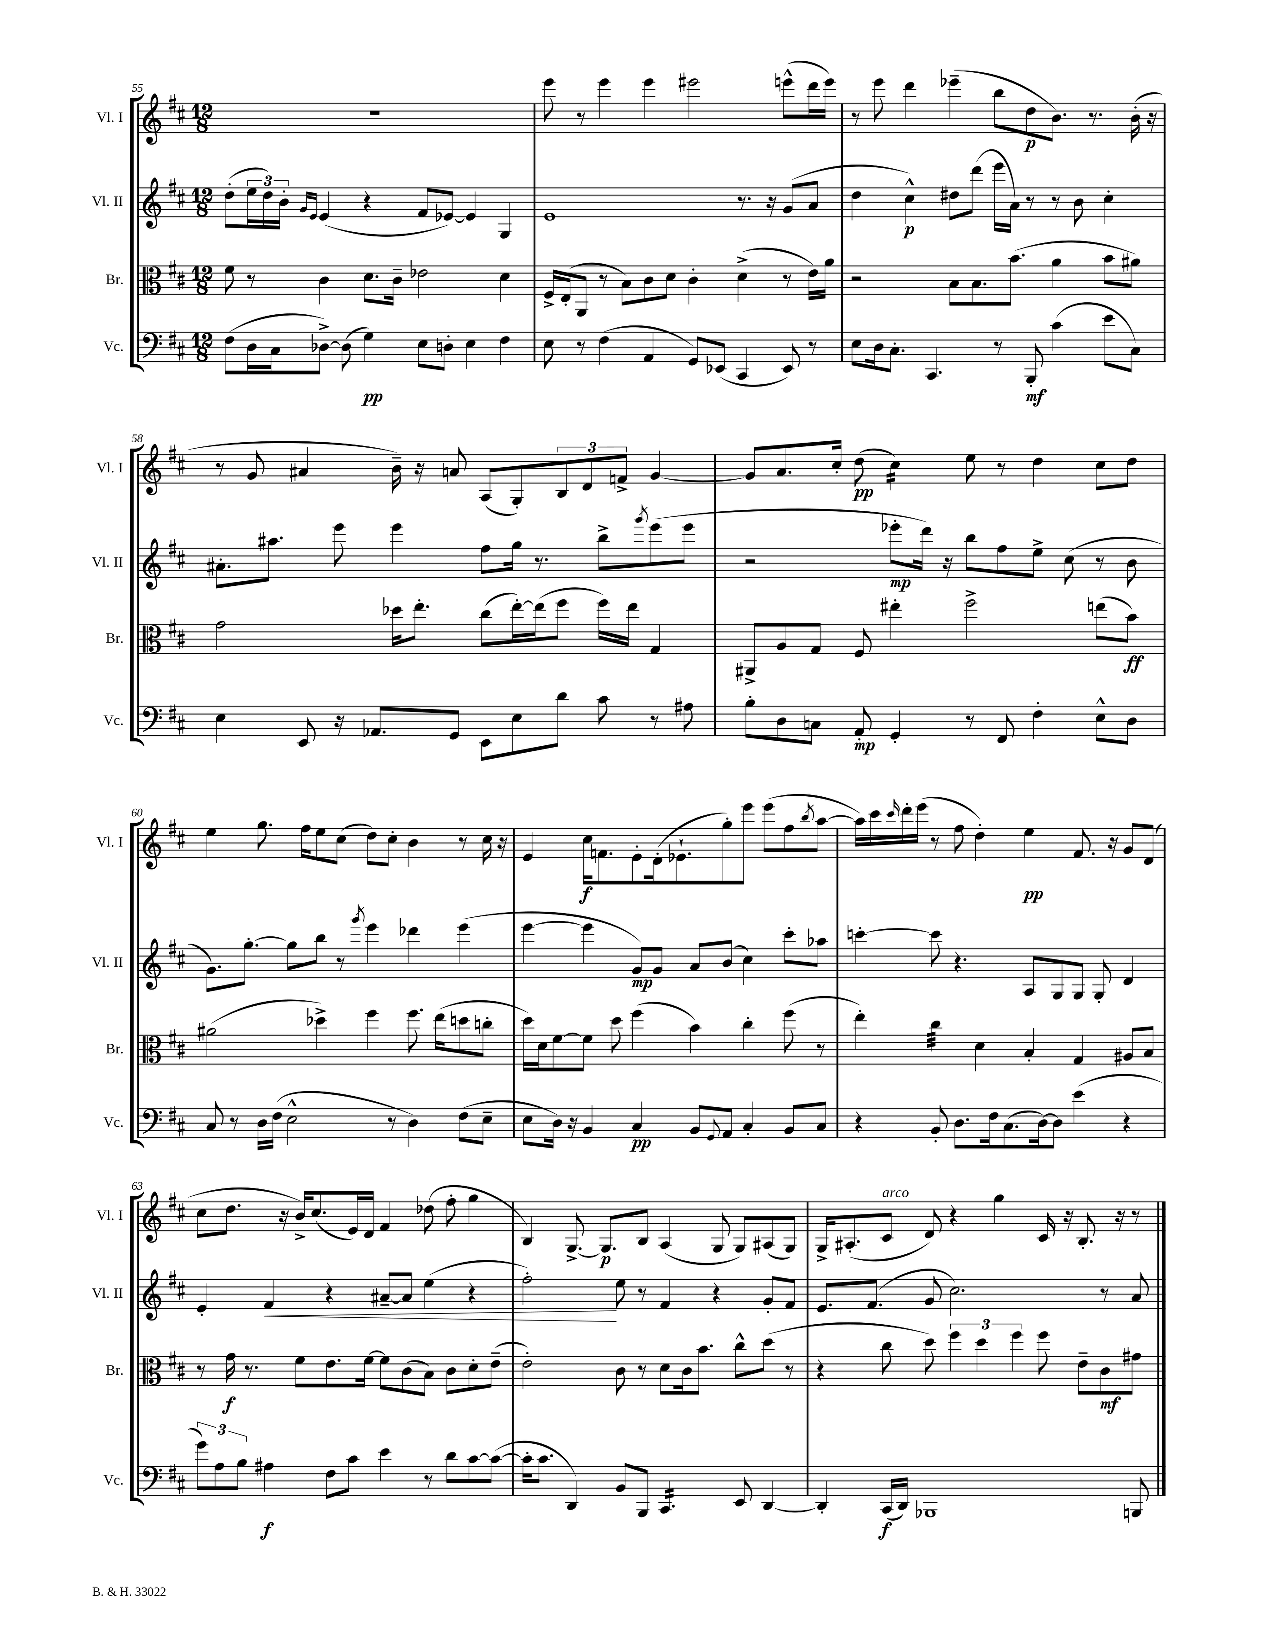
<<
\new StaffGroup <<
\new Staff = "s0" \with { instrumentName = "Vl. I" shortInstrumentName = "Vl. I" } {
    \clef treble \key d \major \numericTimeSignature \time 12/8
    R1. |
    e'''8 r8 e'''4 e'''4 eis'''2 e'''8-^( d'''16 e'''16) |
    r8 e'''8 d'''4 ees'''4--( b''8 d''8\p b'8.) r8. b'16-.( r16 |
    r8 g'8 ais'4 b'16--) r16 a'8 a8( g8-.) \tuplet 3/2 { b8 d'8 f'8-> } g'4~ |
    g'8 a'8. cis''16-. d''8\pp( cis''4:16) e''8 r8 d''4 cis''8 d''8 |
    e''4 g''8. fis''16 e''8 cis''8( d''8) cis''8-. b'4 r8 cis''16 r16 |
    e'4 cis''16\f f'8. e'8-. d'16-.( ees'8.-! g''8-.) e'''8 e'''8( fis''8 \acciaccatura { b''8 } a''8~ |
    a''16) cis'''16 \grace { cis'''16 } d'''16-. e'''16( r8 fis''8 d''4-.) e''4\pp fis'8. r16 g'8 d'8( |
    cis''8 d''8. r16 b'16->) cis''8.( e'16) d'16 fis'4 des''8( fis''8-. g''4 |
    b4) g8.~-> g8.\p b8 a4( g8 g8) ais8( g8) |
    g16-> ais8.-.( cis'8^\markup { \italic "arco" } d'8) r4 g''4 cis'16 r16 b8.-. r16 r8 \bar "|." |
}
\new Staff = "s1" \with { instrumentName = "Vl. II" shortInstrumentName = "Vl. II" } {
    \clef treble \key d \major \numericTimeSignature \time 12/8
    d''8-.( \tuplet 3/2 { e''16 d''16) b'16-. } \grace { g'16 e'16 } e'4( r4 fis'8 ees'8~) ees'4 g4 |
    e'1 r8. r16 g'8( a'8 |
    d''4 cis''4-^\p) dis''8 d'''8( e'''16 a'16) r8 r8 b'8 cis''4-. |
    ais'8.-. ais''8. e'''8 e'''4 fis''8 g''16 r8. b''8-> \acciaccatura { g'''8 } e'''8( e'''8 |
    r2 ees'''8-.\mp d'''16) r16 b''8 fis''8 e''8-> cis''8( r8 b'8 |
    g'8.) g''8.~-. g''8 b''8 r8 \acciaccatura { g'''8 } e'''4 des'''4 e'''4( |
    e'''4~ e'''4 g'8\mp) g'8 a'8 b'8( cis''4) cis'''8-. aes''8 |
    c'''4~-. c'''8 r4. a8 g8 g8 g8-. d'4 |
    e'4-. fis'4\< r4 ais'8~-- ais'8 e''4( r4 |
    fis''2-.\!) e''8 r8 fis'4 r4 g'8-. fis'8 |
    e'8. fis'8.( g'8 cis''2.) r8 a'8 \bar "|." |
}
\new Staff = "s2" \with { instrumentName = "Br." shortInstrumentName = "Br." } {
    \clef alto \key d \major \numericTimeSignature \time 12/8
    fis'8 r8 cis'4 d'8. cis'16-- ees'2 d'4 |
    fis16-> e16-.( a,8 r8 b8) cis'8 d'8 cis'4-. d'4->( r8 e'16) a'16 |
    r2 b8 b8. b'8.( a'4 b'8 ais'8) |
    g'2 des''16 e''8.-. cis''8( e''16~-.) e''16( fis''8 fis''16) e''16 g4 |
    ais,8-> a8 g8 fis8 eis''4-. fis''2-> e''8( b'8\ff) |
    ais'2( des''4->) fis''4 fis''8. e''16( d''8 c''8-. |
    d''16) d'16 fis'8~ fis'8 d''8 fis''4( b'4) cis''4-. fis''8( r8 |
    e''4-.) cis''4:32 d'4 b4-. g4 ais8 b8 |
    r8 g'16\f r8. fis'8 e'8. fis'16~ fis'8 cis'8( b8) cis'8 d'8-. e'8--( |
    e'2-.) cis'8 r8 d'8 cis'16 b'8. cis''8-^ d''8( r8 |
    r4 cis''8 d''8) \tuplet 3/2 { fis''4 d''4 fis''4 } fis''8 e'8-- cis'8\mf gis'8 \bar "|." |
}
\new Staff = "s3" \with { instrumentName = "Vc." shortInstrumentName = "Vc." } {
    \clef bass \key d \major \numericTimeSignature \time 12/8
    fis8( d16 cis16 des8~->) des8( g4\pp) e8 d8-. e4 fis4 |
    e8 r8 fis4( a,4 g,8) ees,8( cis,4 ees,8) r8 |
    e8 d16 cis8.-. cis,4. r8 b,,8-.\mf cis'4( e'8 cis8) |
    e4 e,8 r16 aes,8. g,8 e,8 e8 d'8 cis'8 r8 ais8 |
    b8-. d8 c8 a,8-.\mp g,4-. r8 fis,8 fis4-. e8-^ d8 |
    cis8 r8 d16 fis16( e2-^ r8 d4) fis8( e8-- |
    e8 d16) r16 b,4 cis4\pp b,8 \appoggiatura { g,8 } a,8 cis4-. b,8 cis8 |
    r4 b,8-. d8. fis16 cis8.( d16~) d8 e'4( r4 |
    \tuplet 3/2 { g'8) a8 b8 } ais4\f fis8 cis'8 e'4 r8 d'8 cis'8~ cis'8~( |
    cis'16-. cis'8. d,4) b,8 b,,8 cis,4.:16 e,8 d,4~ |
    d,4-. cis,16\f( d,16) bes,,1 b,,8 \bar "|." |
}
>>
>>
\layout { \context { \Score currentBarNumber = #55 } }
